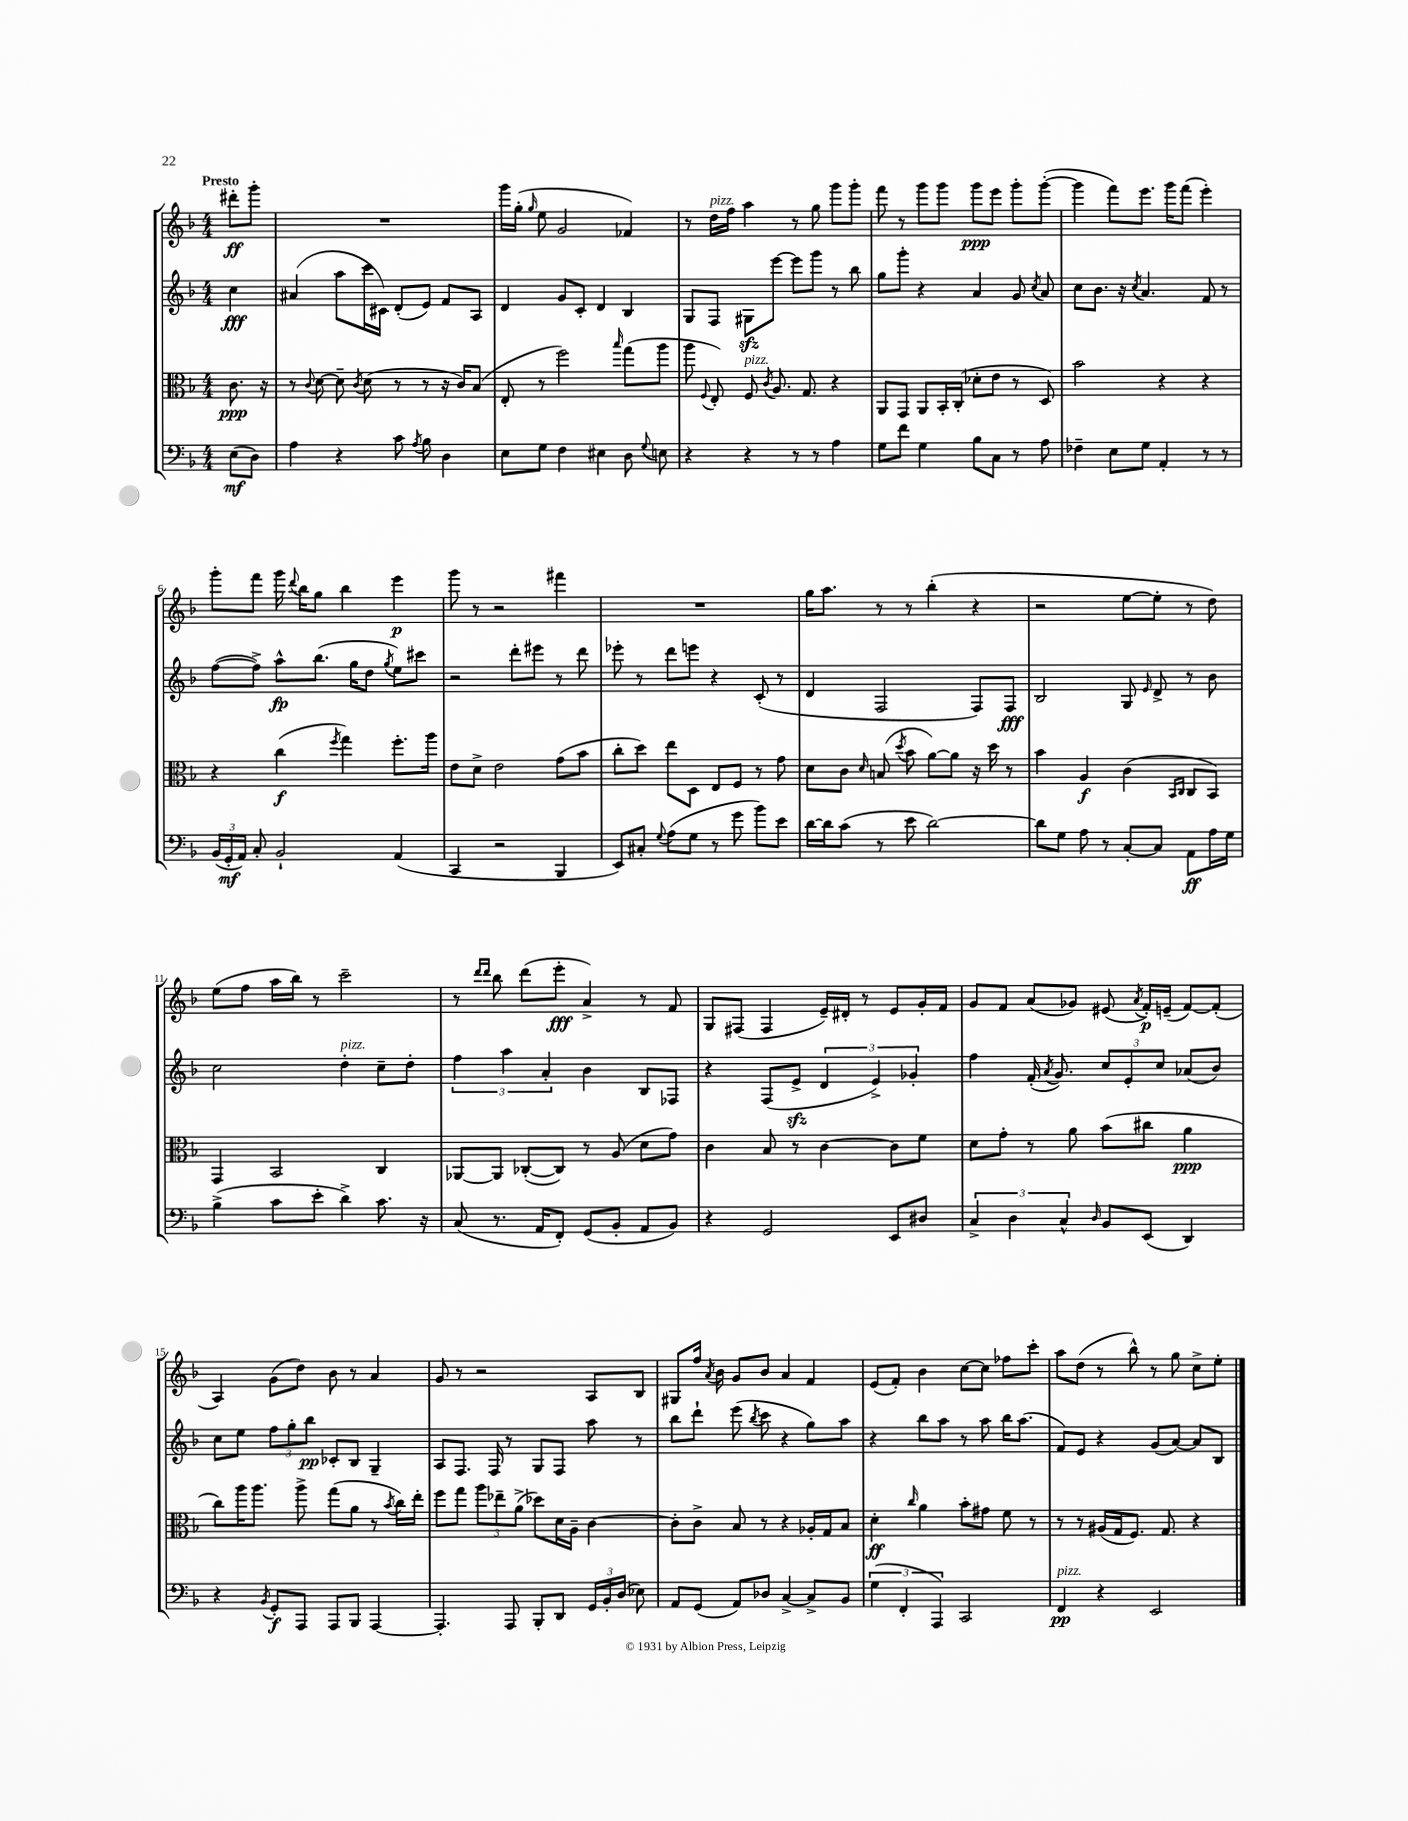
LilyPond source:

<<
\new StaffGroup <<
\new Staff = "s0" {
    \clef treble \key f \major \numericTimeSignature \time 4/4 \partial 4 \tempo "Presto"
    \autoBeamOff dis'''8[-.\ff g'''8]-. |
    R1 |
    g'''16[ g''16]-.( \grace { g''16 } e''8 g'2 fes'4) |
    r8 d''16[^\markup { \italic "pizz." } f''16] a''4 r8 g''8 g'''8[ g'''8]-. |
    f'''8 r8 g'''8[ g'''8] g'''8[\ppp e'''8] g'''8[-. g'''8]~-.( |
    g'''4 f'''8[) e'''8.] g'''16[ f'''8]( e'''4-.) |
    g'''8[-. f'''8] g'''16 \appoggiatura { d'''8 } bes''16[ g''8] bes''4 e'''4\p |
    g'''8 r8 r2 fis'''4 |
    R1 |
    g''16[ a''8.] r8 r8 bes''4-.( r4 |
    r2 e''8[~ e''8]-. r8 d''8) |
    e''8[( f''8] a''16[ bes''16]) r8 c'''2-- |
    r8 \grace { d'''16[ d'''16] } bes''8 d'''8[( e'''8]-.\fff a'4->) r8 f'8 |
    g8[ fis8]( fis4 e'16[--) dis'16]-. r8 e'8[ g'16-. f'16] |
    g'8[ f'8] a'8[( ges'8]) eis'8( \acciaccatura { a'8 } f'16[-.\p) e'16]--( f'8[~) f'8]-.( |
    a4) g'8[( d''8]) bes'8 r8 a'4 |
    g'8 r8 r2 a8[ bes8] |
    gis8[ f''16] \acciaccatura { a'8 } bes'16 g'8[ bes'8] a'4 f'4 |
    e'8[( f'8]-.) bes'4 c''8[~ c''8] fes''8[ c'''8]-. |
    a''8[ d''8]( r8 bes''8-^) r8 g''8 c''8[-> e''8]-. \bar "|." |
}
\new Staff = "s1" {
    \clef treble \key f \major \numericTimeSignature \time 4/4 \partial 4
    \autoBeamOff c''4\fff |
    ais'4( a''8[ c'''16 cis'16]) d'8[-.( e'8]) f'8[ a8] |
    d'4 g'8[ c'8]-. d'4 bes4 |
    g8[ f8] gis8[\sfz e'''8]~ e'''8[ g'''8] r8 bes''8 |
    g''8[ g'''8]-. r4 a'4 g'8 \acciaccatura { c''8 } a'8 |
    c''8[ bes'8.] r16 \acciaccatura { c''8 } a'4. f'8 r8 |
    f''8[~( f''8]->) a''8[-^\fp bes''8.]( g''16[ d''8] \acciaccatura { g''8 } e''8[) cis'''8] |
    r2 d'''8[-. eis'''8] r8 d'''8 |
    ees'''8-. r8 d'''8[ e'''8] r4 c'8-.( r8 |
    d'4 f2 f8[) f8]\fff |
    bes2 g8 \grace { e'16 } d'8-> r8 bes'8 |
    c''2 d''4-.^\markup { \italic "pizz." } c''8[-- d''8]-. |
    \tuplet 3/2 { f''4 a''4 a'4-. } bes'4 bes8[ fes8] |
    r4 f8[( e'8]->\sfz \tuplet 3/2 { d'4 e'4->) ges'4-. } |
    f''4 f'16-.( \acciaccatura { a'8 } g'8.) \tuplet 3/2 { c''8[ e'8-. c''8] } aes'8[( bes'8]) |
    c''8[ e''8] \tuplet 3/2 { f''8[ g''8-. bes''8]\pp } ces'8[-. bes8] g4-- |
    a8[ f8.] f16 r8 g8[ f8] a''8 r8 |
    bes''8[ d'''8]-! e'''8( \acciaccatura { bes''8 } c'''8 r4 g''8[) a''8] |
    r4 bes''8[ a''8] r8 a''8 bes''16[ a''8.]( |
    f'8[) e'8] r4 g'8[( a'8]~) a'8[ bes8] \bar "|." |
}
\new Staff = "s2" {
    \clef alto \key f \major \numericTimeSignature \time 4/4 \partial 4
    \autoBeamOff c'8.\ppp r16 |
    r8 \appoggiatura { c'8 } d'8~ d'8-- \acciaccatura { c'8 } d'8( r8 r8 r16 c'16[) bes8]( |
    e8-. r8 f''2) \grace { bes''16 } g''8[( a''8] |
    a''8 \appoggiatura { f8 } e8-.) f8^\markup { \italic "pizz." } \acciaccatura { c'8 } a8. g8. r4 |
    a,8[ g,8] a,8[ bes,16-. c16]-.( des'8[-. e'8] r8 d8) |
    bes'2 r4 r4 |
    r4 c''4\f( \acciaccatura { f''8 } g''4) f''8.[-. a''16] |
    e'8[ d'8]-> e'2 g'8[( bes'8] |
    c''8[-. d''8]) e''8[ d8] e8[ f8] r8 g'8 |
    d'8[ c'8] \grace { d'16 } b8( \acciaccatura { d''8 } bes'8 a'8[~) a'8] r16 d''16 r8 |
    bes'4 a4\f c'4( \grace { bes,16[ c16] } c8[ bes,8]) |
    g,4 bes,2 c4 |
    aes,8[~ aes,8] ces8[~-.( ces8]) r8 a8( d'8[ g'8]) |
    c'4 bes8 r8 c'4~ c'8[ f'8] |
    d'8[ g'8]-. r8 a'8 bes'8[( cis''8] a'4\ppp |
    c''8[) a''16 a''8.] a''8-> g''8[( a'8] r8 \acciaccatura { bes'8 } c''16[) e''16]-. |
    f''8[ g''8] \tuplet 3/2 { a''8[ ees''8-- a'8]->( } des''8[) d'16 a16]-- c'4~ |
    c'8[-. c'8]-> bes8 r8 r4 aes16[-. g16 bes8] |
    d'4-.\ff \grace { c''16 } a'4 bes'8[-. gis'8] f'8 r8 |
    r8 r8 ais16[( g16 f8.]) g8. r4 \bar "|." |
}
\new Staff = "s3" {
    \clef bass \key f \major \numericTimeSignature \time 4/4 \partial 4
    \autoBeamOff e8[\mf( d8]) |
    a4 r4 c'8 \acciaccatura { a8 } bes8 d4 |
    e8[ g8] f4 eis4 d8 \appoggiatura { g8 } e8 |
    r4 r4 r8 r8 a4 |
    g8[ f'8] g4 bes8[ c8] r8 a8 |
    fes4-- e8[ g8] a,4-. r8 r8 |
    \tuplet 3/2 { bes,16[( g,16-.\mf a,16]) } c8-. bes,2-! a,4( |
    c,4 r2 bes,,4 |
    e,8[) cis8]-. \appoggiatura { g8 } a8[( g8] r8 g'8 bes'8[) e'8] |
    d'16[~ d'16 c'8]( r8 e'8 d'2~) |
    d'8[ g8] a8 r8 c8[~-. c8] a,8[\ff a16 g16] |
    bes4->( c'8[ e'8]-. d'4->) c'8. r16 |
    c8( r8. a,16[ f,8]-.) g,8[( bes,8]-. a,8[ bes,8]) |
    r4 g,2 e,8[ dis8] |
    \tuplet 3/2 { c4-> d4 c4-^ } \grace { d16 } bes,8[ e,8]( d,4) |
    r4 \acciaccatura { bes,8 } g,8[-.\f a,,8] a,,8[ bes,,8] a,,4~ |
    a,,4.-. a,,8 bes,,8[-. d,8] \tuplet 3/2 { g,16[ bes,16-. d16]( } ees8) |
    a,8[ g,8]( a,8[) des8] c4~-> c8[-> bes,8] |
    \tuplet 3/2 { g4( f,4-. a,,4) } c,2 |
    f,4\pp^\markup { \italic "pizz." } r4 e,2 \bar "|." |
}
>>
>>
